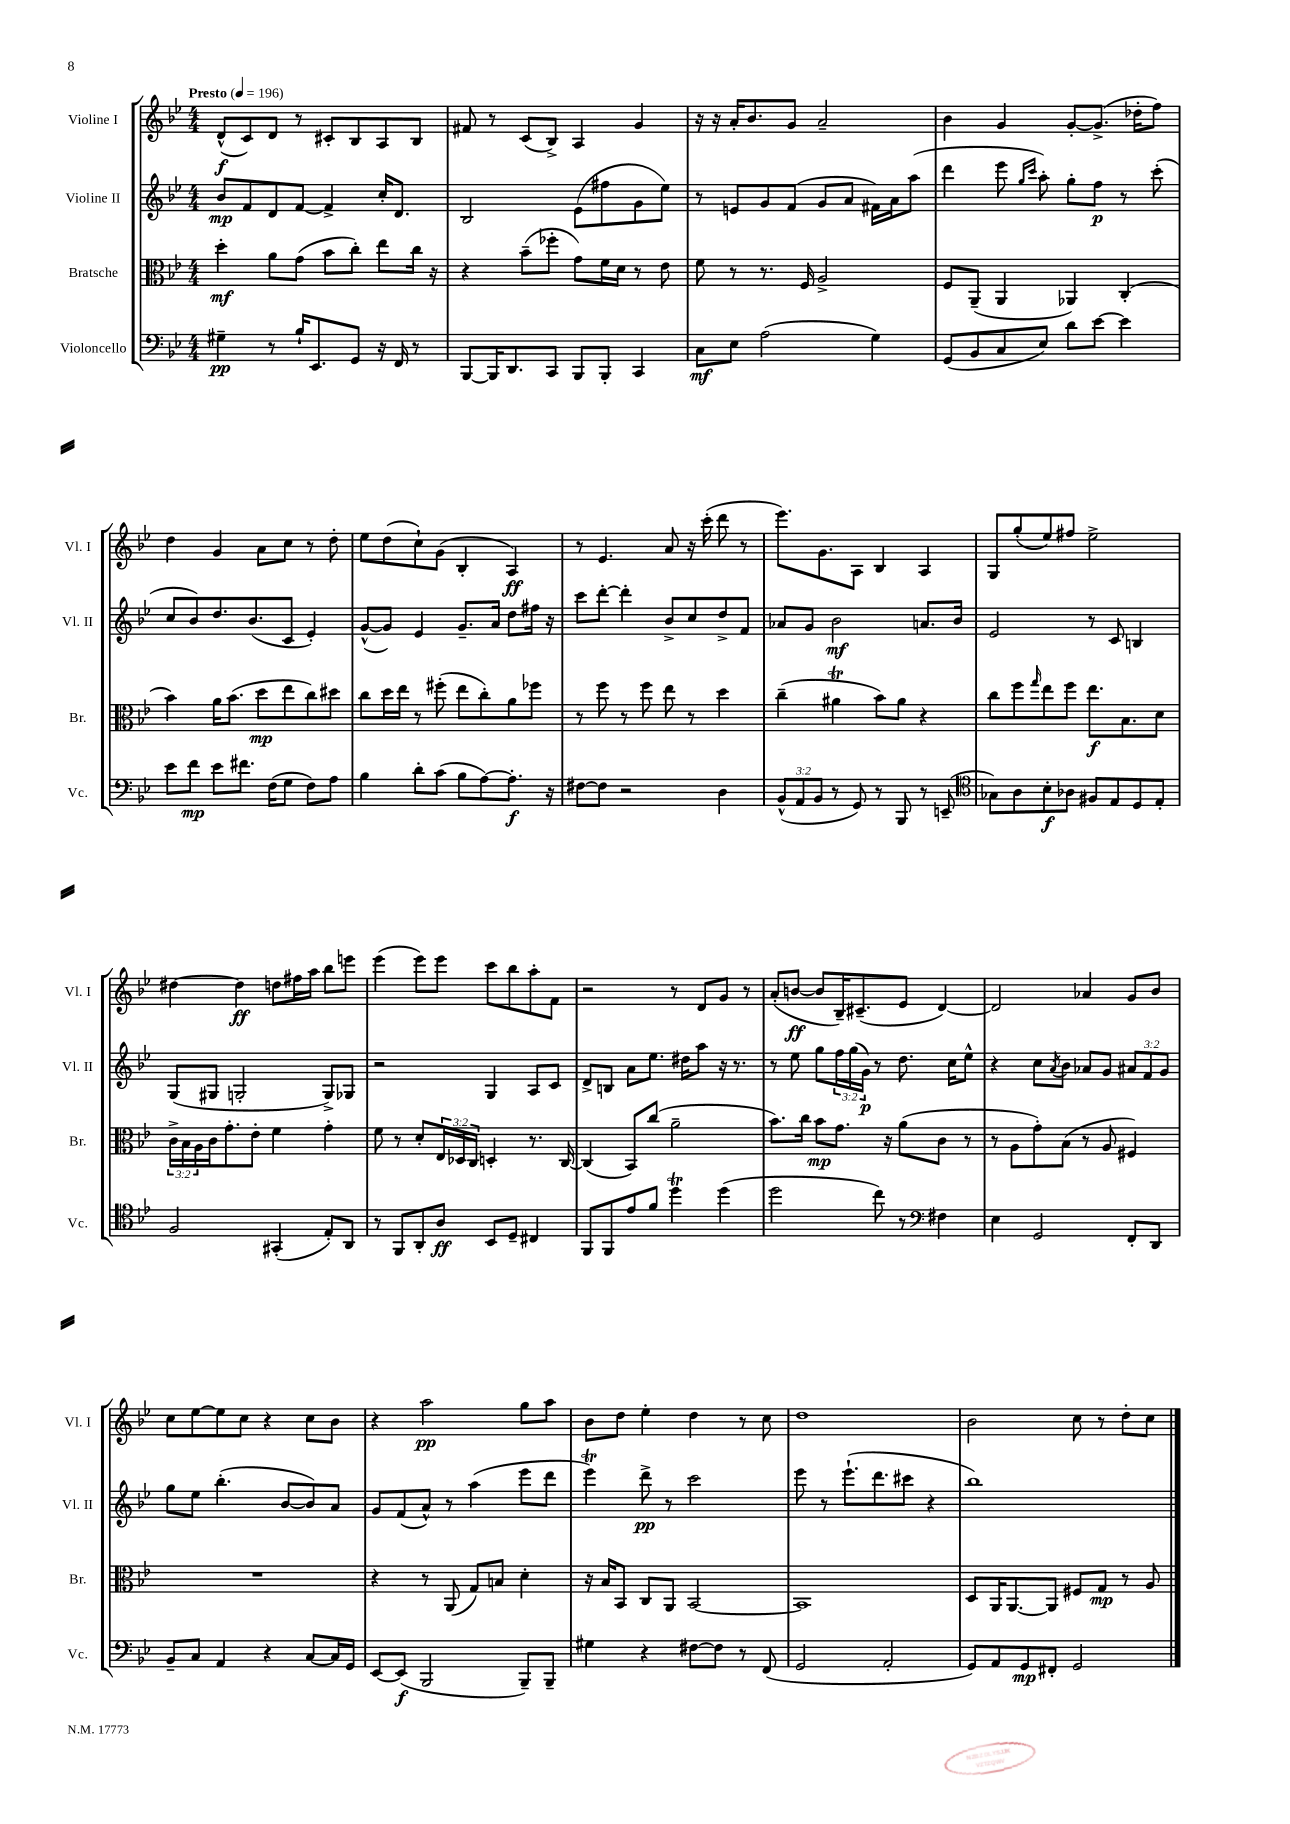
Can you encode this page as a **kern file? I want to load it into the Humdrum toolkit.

**kern	**kern	**kern	**kern
*staff4	*staff3	*staff2	*staff1
*clefF4	*clefC3	*clefG2	*clefG2
*k[b-e-]	*k[b-e-]	*k[b-e-]	*k[b-e-]
*M4/4	*M4/4	*M4/4	*M4/4
*MM196	*MM196	*MM196	*MM196
4G#~	4dd'	8b-	(8d^^
.	.	8f	8c)
8r	8a	8d	8d
16B-`	(8g	[8f	8r
8.EE-	.	.	.
.	8b-	4f^]	8c#'
8GG	8cc')	.	8B-
16r	8ee-	16cc'	8A
16FF	.	8.d	.
8r	16cc	.	8B-
.	16r	.	.
=	=	=	=
[8BBB-	4r	2B-	8f#
16BBB-]	.	.	8r
8.DD	.	.	.
.	(8b-~	.	(8c
8CC	8ff-'	.	8B-^)
8BBB-	8g)	(8e-	4A
8BBB-'	16f	8ff#	.
.	16d	.	.
4CC	8r	8g	4g
.	8e-	8ee-)	.
=	=	=	=
8C	8f	8r	16r
.	.	.	16r
8E-	8r	8e	16a'
.	.	.	8.b-
(2A	8.r	8g	.
.	.	(8f	8g
.	16F	.	.
.	2A^	8g	2a~
.	.	8a	.
4G)	.	16f#)	.
.	.	16a	.
.	.	(8aa	.
=	=	=	=
(8GG	8F	4ddd	4b-
8BB-	(8AA~	.	.
8C	4AA	8eee-	4g
.	.	16qqgg	.
.	.	16qqccc	.
8E-)	.	8aa')	.
8d	4AA-)	8gg'	[8g'
[8e-	.	8ff	(8.g^]
4e-]	(4C'	8r	.
.	.	.	16dd-'
.	.	(8ccc'	8ff)
=	=	=	=
8e-	4b-)	8cc	4dd
8f	.	8b-)	.
8e-	16a	8.dd	4g
.	(8.b-	.	.
8.f#	.	.	.
.	.	(8.b-	.
.	8dd	.	8a
(16F	.	.	.
8G	8ee-	8c	8cc
8F)	8cc)	4e-')	8r
8A	8dd#	.	8dd'
=	=	=	=
4B-	8cc	([8g^^	8ee-
.	16dd	8g])	(8dd
.	16ee-	.	.
8d'	8r	4e-	8cc`)
(8c	(8ff#'	.	(8g
8B-	8ee-	8.g~	4B-'
[8A)	8cc')	.	.
.	.	16a	.
8.A']	8a	8dd	4A)
.	8ff-	16ff#	.
16r	.	16r	.
=	=	=	=
[8F#	8r	8ccc	8r
8F#]	8ff	[8ddd'	4.e-
2r	8r	4ddd']	.
.	8ff	.	.
.	8ee-	8b-^	8a
.	8r	8cc	16r
.	.	.	(16ccc'
4D	4dd	8dd^	8ddd
.	.	8f	8r
=	=	=	=
(12BB-^^	(4cc~	8a-	8.eee-)
12AA	.	.	.
.	.	8g	.
12BB-	.	.	.
.	.	.	8.g
8r	4a#	2b-	.
8GG)	.	.	8A
8r	8b-)	.	4B-
8BBB-	8a#	.	.
8r	4r	8.a	4A
(8EE~	.	.	.
.	.	16b-	.
=	=	=	=
*clefC4	*	*	*
8G-)	8cc	2e-	8G
8A	8ff	.	(8gg'
.	16qqgg	.	.
8B-'	8ee-	.	8ee-)
8A-	8ff	.	8ff#
8F#	8.ee-	8r	2ee-^
8E-	.	8c	.
.	8.B-	.	.
8D	.	4B	.
8E-'	8d	.	.
=	=	=	=
2F	24c^	(8G	[4dd#
.	24B-	.	.
.	24A	.	.
.	16c	8G#	.
.	8.g'	.	.
.	.	2G'	4dd#]
.	8e-'	.	.
(4GG#'	4f	.	8dd
.	.	.	16ff#
.	.	.	16aa
8E-')	4g'	8G^)	8bb-
8AA	.	8G-	8eee
=	=	=	=
8r	8f	2r	(4eee-
8FF	8r	.	.
8AA'	8d'	.	8eee-)
8A	24E-	.	8eee-
.	24D-	.	.
.	24C	.	.
8BB-	4D'	4G	8ccc
8D~	.	.	8bb-
4C#	8.r	8A	8aa'
.	.	8c	8f
.	[16C	.	.
=	=	=	=
8FF	(4C]	8d^	2r
8FF	.	8B	.
8e-	8BB-)	8a	.
8f	(8cc	8.ee-	.
4dd	2a~	.	8r
.	.	16dd#	.
.	.	8aa	8d
(4dd	.	16r	8g
.	.	8.r	.
.	.	.	8r
=	=	=	=
2dd	8.b-)	8r	(8a'
.	.	8ee-	[8b
.	16cc	.	.
.	8b-	8gg	8b]
.	8.g	24ff	16B-~)
.	.	(24gg	.
.	.	.	(8.c#~
.	.	24g)	.
8cc)	.	8r	.
.	16r	.	.
8r	(8a	8.dd	8e-
*clefF4	*	*	*
4F#	8c	.	[4d)
.	.	16cc	.
.	8r	8ee-^^	.
=	=	=	=
4E-	8r	4r	2d]
.	8A	.	.
2GG	8g')	8cc	.
.	.	8qa	.
.	(8B-	8b-	.
.	8r	8a-	4a-
.	8A	8g	.
8FF'	4F#)	12a#	8g
.	.	12f	.
8DD	.	.	8b-
.	.	12g	.
=	=	=	=
8BB-~	1r	8gg	8cc
8C	.	8ee-	[8ee-
4AA	.	(4.bb-'	8ee-]
.	.	.	8cc
4r	.	.	4r
.	.	[8b-	.
[8C	.	8b-])	8cc
16C]	.	8a	8b-
16GG	.	.	.
=	=	=	=
[8EE-	4r	8g	4r
(8EE-]	.	(8f	.
2BBB-	8r	8a^^)	2aa
.	(8AA	8r	.
.	8G)	(4aa	.
.	8B	.	.
8BBB-~)	4d'	8eee-	8gg
8BBB-~	.	8ddd	8aa
=	=	=	=
4G#	16r	4eee-)	8b-
.	16B-	.	.
.	8BB-	.	8dd
4r	8C	8ddd^	4ee-'
.	8AA	8r	.
[8F#	[2BB-	2ccc	4dd
8F#]	.	.	.
8r	.	.	8r
(8FF	.	.	8cc
=	=	=	=
2GG	1BB-]	8eee-	1dd
.	.	8r	.
.	.	(8.eee-`	.
.	.	8.ddd	.
2AA'	.	.	.
.	.	8ccc#	.
.	.	4r	.
=	=	=	=
8GG)	8D	1bb-)	2b-
8AA	16AA	.	.
.	[8.AA	.	.
8GG	.	.	.
8FF#'	8AA]	.	.
2GG	8F#	.	8cc
.	8G	.	8r
.	8r	.	8dd'
.	8A	.	8cc
==	==	==	==
*-	*-	*-	*-
